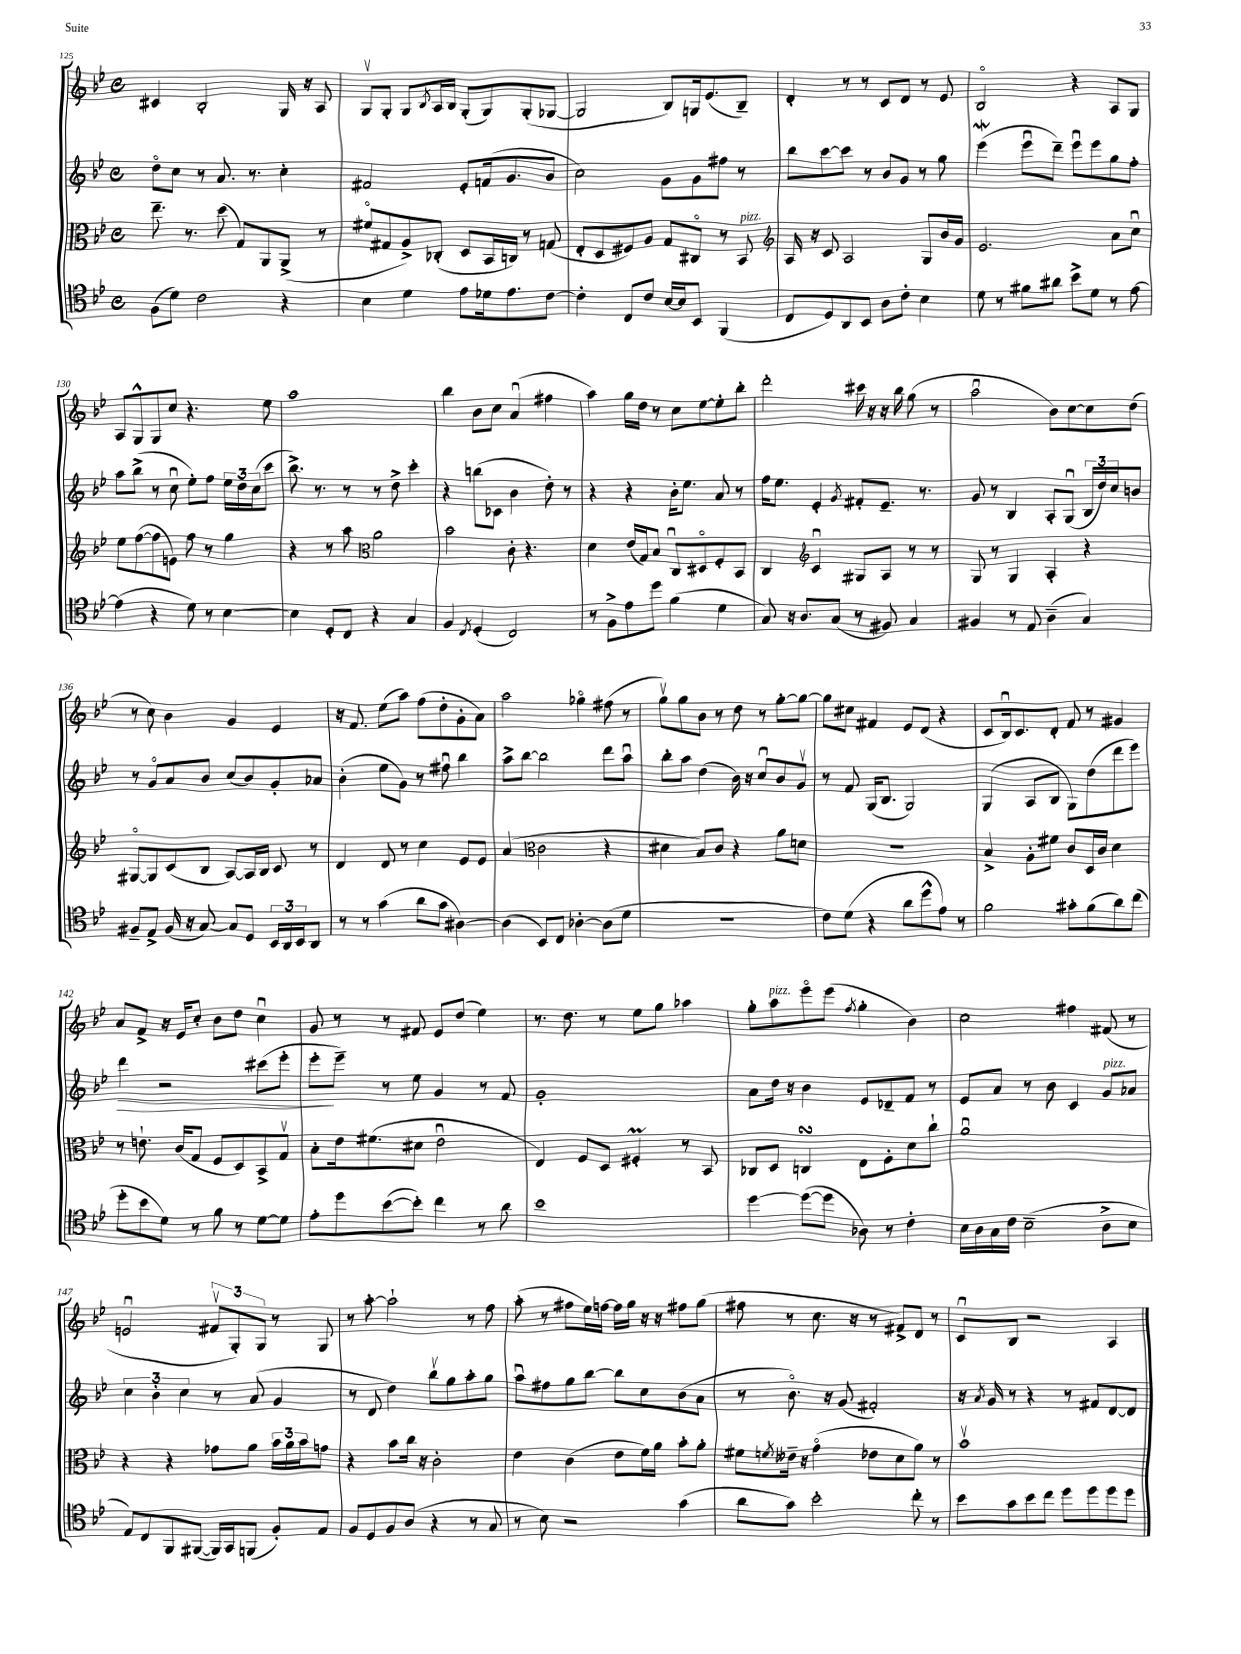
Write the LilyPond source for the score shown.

<<
\new StaffGroup <<
\new Staff = "s0" {
    \clef treble \key bes \major \defaultTimeSignature \time 4/4
    cis'4 bes2-. g16 r16 a8 |
    g8\upbow g8-. g8 \acciaccatura { bes8 } a16 bes16 g8-.( g8) g8-.( ges8~ |
    ges2 bes8) g16 ees'8.( bes8--) |
    d'4-. r8 r8 c'8 d'8 r8 ees'8 |
    bes2\flageolet r4 a8 g8 |
    a8 g8-^ g8 c''8 r4. ees''8 |
    a''1 |
    bes''4 bes'8 c''8 a'4\downbow( fis''4 |
    a''4) g''16 d''16 r8 c''8 ees''8~ ees''8-. bes''8-. |
    d'''2-. cis'''16 r16 r16 bes''16 g''8( r8 |
    a''2\downbow bes'8) c''8~ c''8 d''8( |
    r8 c''8) bes'4 g'4 ees'4 |
    r16 f'8. ees''8( a''8) f''8( d''8-. g'8-. a'8) |
    a''2 ges''4\flageolet fis''8( r8 |
    g''8\upbow) g''8 bes'8 r8 d''8 r8 g''8~-. g''8~ |
    g''8 cis''8 fis'4 ees'8 d'8( r4 |
    c'8 bes16\downbow) c'8. d'8-. f'8 r8 gis'4 |
    a'8 f'8-> r16 ees'16 c''8-. bes'8 d''8 c''4\downbow |
    g'8 r8 r8 fis'8 ees'8 d''8( ees''4) |
    r8. d''8. r8 ees''8 g''8 aes''4 |
    g''8-. a''8^\markup { \italic "pizz." } ees'''8\flageolet ees'''8( \acciaccatura { f''8 } g''4-. bes'4) |
    c''2 fis''4 fis'8( r8 |
    e'2\downbow \tuplet 3/2 { fis'8\upbow g8-.) g8 } r8 g8 |
    r8 a''8~-. a''2-! r8 f''8 |
    a''8-.( r8 fis''8 ees''16) f''16~ f''16 g''16 r16 r16 fis''8 g''8( |
    fis''8 r8 c''8. r16 r8 fis'8->) d'8 r8 |
    c'8\downbow bes8 r2 a4 \bar "|." |
}
\new Staff = "s1" {
    \clef treble \key bes \major \defaultTimeSignature \time 4/4
    d''8\flageolet c''8 r8 a'8. r8. c''4-. |
    fis'2 ees'8-. f'16( g'8. bes'8 |
    c''2) g'8 g'8 fis''8 r8 |
    bes''8 c'''8~ c'''8 r8 bes'8 g'8 r8 g''8 |
    ees'''4\mordent( ees'''8\downbow d'''8--) ees'''8\downbow ees'''8 g''8 f''8-. |
    a''8 bes''8->( r8 c''8\downbow ees''8-.) f''8 \tuplet 3/2 { ees''16 d''16 c''16( } c'''8 |
    bes''8.->) r8. r8 r8 d''8-> c'''4-. |
    r4 b''8( ces'8 bes'4 d''8-.) r8 |
    r4 r4 bes'16-. ees''8. a'8 r8 |
    f''16 ees''8. ees'4-. \acciaccatura { g'8 } fis'8-. ees'8.-- r8. |
    g'8 r8 bes4 a8-. g8\downbow( \tuplet 3/2 { bes16 d''16) c''16 } b'8 |
    r8 g'8\flageolet a'8 bes'8 c''8( bes'8) g'8-. aes'8 |
    bes'4-.( ees''8 g'8) r8 fis''8\downbow bes''4 |
    a''8-> bes''8~ bes''2 d'''8 a''8\downbow |
    bes''8-. a''8 d''4( bes'16) r16 c''8\downbow bes'8 g'8\upbow |
    r8 f'8 g16( bes8. g2) |
    g4( a8 bes8 g8) d''8( d'''8 ees'''8) |
    d'''4\> r2 cis'''8( ees'''8-. |
    ees'''8-.\! ees'''8--) r8 ees''8 g'4 r8 f'8 |
    g'1-. |
    a'8 d''16 r16 bes'4 ees'8 des'8-- f'8 r8 |
    ees'8 a'8 r8 bes'8 c'4 g'8^\markup { \italic "pizz." } aes'8 |
    \tuplet 3/2 { c''4 bes'4-. c''4 } r8 a'8( g'4 |
    r8 d'8 d''4) bes''8\upbow g''8 a''8-. g''8 |
    a''8\downbow fis''8 g''8 bes''8~ bes''8 c''8 bes'8( a'8 |
    r8 bes'8.\flageolet) r16 g'8( fis'2-.) |
    r16 \acciaccatura { a'8 } g'16 r8 r4 r8 fis'8 d'8~ d'8 \bar "|." |
}
\new Staff = "s2" {
    \clef alto \key bes \major \defaultTimeSignature \time 4/4
    ees''8.-- r8. d''8( g8) a,8 a,8->( r8 |
    fis'8\flageolet gis8 a8->) ces8-.( d8 bes,16 c16) r8 g8( |
    ees8-. d8 fis8) a8 g8 cis8\flageolet r8 bes,8^\markup { \italic "pizz." } |
    \clef treble a16 r16 c'8 a2 g8 bes'16 g'16 |
    ees'2. a'8 c''8\downbow |
    ees''8 f''8~( f''8 e'8) f''8 r8 g''4 |
    r4 r8 a''8 \clef alto a'2 |
    bes'2 c'8-. r4. |
    d'4 ees'16( g16) bes8 c8\downbow dis8\flageolet f8-. bes,8 |
    c4 \clef treble c'4\downbow gis8 a8 r8 r8 |
    g8 r8 g4 a4-. r4 |
    gis8~\flageolet gis8 c'8( bes8 a8~) a16 bes16 c'8 r8 |
    d'4 d'8 r8 c''4 ees'8 ees'8 |
    a'4( \clef alto c'2 r4 |
    dis'4 bes8) c'8 r4 a'8 d'8 |
    r1 |
    bes4-> a8-. fis'8 c'8 d16 c'16 d'4 |
    r8 e'8.-! c'16( g8 f8 d8) bes,8-> g8\upbow |
    bes8-. ees'16 fis'8.( dis'8 ees'2\downbow |
    ees4) f8 d8 fis4-.\prall r8 bes,8 |
    ces8 d8 c4\turn ees8 f8-. d'8 c''8-! |
    a'1\downbow |
    r4 r4 ges'8 a'8 \tuplet 3/2 { bes'16 a'16 bes'16 } g'8 |
    r4 bes'8 c''16 r16 c'2-. |
    ees'4 c'4( ees'8 f'16) a'16 bes'8-. a'8-. |
    fis'8 \acciaccatura { f'8 } eeses'16-- r16 g'4\flageolet( ees'8 d'8 a'8) r8 |
    bes'1\upbow \bar "|." |
}
\new Staff = "s3" {
    \clef tenor \key bes \major \defaultTimeSignature \time 4/4
    f8( d'8) c'2 r4 |
    bes4 d'4 ees'8 des'16 ees'8. c'8~ |
    c'4-. c8 c'8 bes16~ bes16 bes,8 f,4( |
    c8 d8) a,8 bes,8 a8 c'8-. bes4 |
    d'8 r8 fis'8 ais'8 bes'8-> d'8 r8 ees'8~ |
    ees'4( r4 d'8) r8 bes4~ |
    bes4 d8-. c8 r4 g4 |
    f4 \acciaccatura { c8 } d4-.( c2) |
    r8 f8-> ees'8 d''8 f'4( d'4 |
    g8) r16 a8. g8( r8 fis8) g4 |
    fis4 r8 ees8 a4--( g4) |
    fis8-- ees8-> fis16( r16 g8~) g8 d8 \tuplet 3/2 { bes,16 a,16 bes,16 } a,8 |
    r8 r8 g'4( a'8 g'8 ais4~) |
    ais4( bes,8) c8 aes4~-. aes8( d'8 |
    R1 |
    c'8) d'8( r4 a'8 d''8-^ ees'8) r8 |
    f'2 gis'8-. f'8( a'8) c''8( |
    d''8-. bes'8 d'8) r8 f'8 r8 d'8~ d'8 |
    ees'8-. d''8 bes'8~( bes'8-.) c''4 r8 a'8 |
    bes'1 |
    d''4~ d''8~( d''8 aes8) r8 c'4-. |
    bes16 a16 g16 c'16 bes2--( a8-> bes8 |
    ees8) c8 f,8 fis,8~( fis,16) g,16 f,8( f8-.) ees8 |
    f8 d8 f8 a8( r4 r8 g8 |
    r8 bes8) r2 g'4( |
    a'8 g'8) bes'2-. c''8-. r8 |
    bes'8 g'8 bes'8 c''8 d''8 d''8 d''8 d''8 \bar "|." |
}
>>
>>
\layout { \context { \Score currentBarNumber = #125 } }
